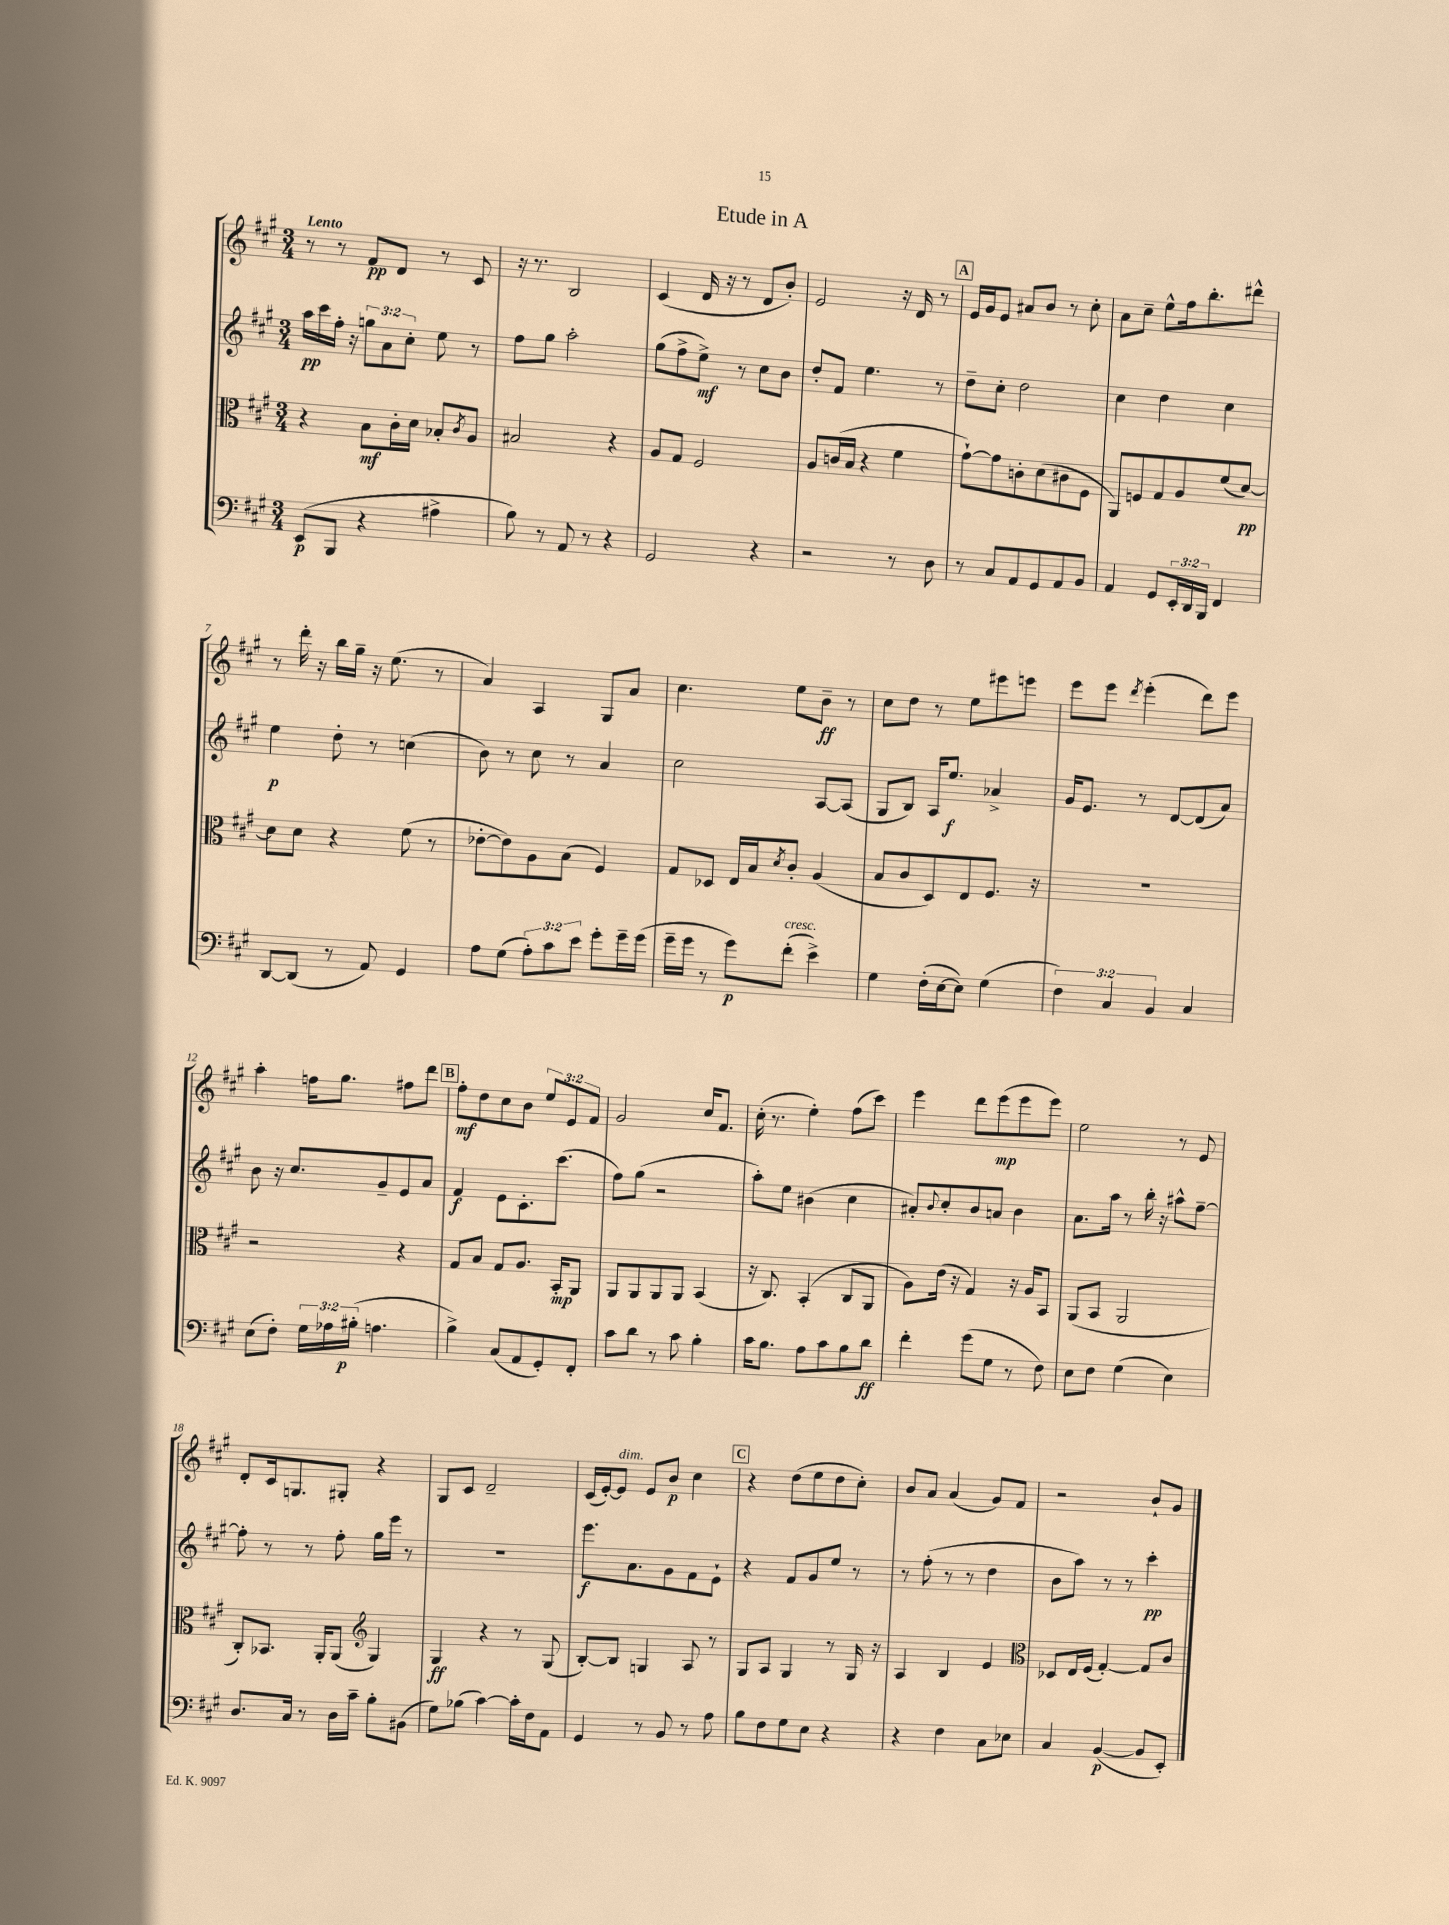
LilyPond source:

\header { title = "Etude in A" }
<<
\new StaffGroup <<
\new Staff = "s0" {
    \clef treble \key a \major \numericTimeSignature \time 3/4 \override Staff.TupletNumber.text = #tuplet-number::calc-fraction-text \tempo "Lento"
    r8 r8 fis'8\pp d'8 r8 cis'8 |
    r16 r8. b2 |
    cis'4( d'16 r16 r8 d'8 b'8-.) |
    e'2 r16 d'16 r8 |
    \mark \markup { \box "A" } e'16 gis'16 e'8 ais'8 b'8 r8 cis''8-. |
    a'8 cis''8-- e''8-^ fis''16 b''8.-. dis'''8-^ |
    r8 d'''16-. r16 b''16 gis''16-- r16 e''8.( r8 |
    a'4) a4 gis8 a'8 |
    cis''4. e''8 b'8--\ff r8 |
    cis''8 d''8 r8 e''8 eis'''8 e'''8 |
    e'''8 e'''8 \acciaccatura { d'''8 } e'''4-.( d'''8) e'''8 |
    a''4-. f''16 gis''8. fis''8 d'''8 |
    \mark \markup { \box "B" } fis''8-.\mf d''8 cis''8 b'8 \tuplet 3/2 { e''8 e'8 fis'8 } |
    gis'2 cis''16 fis'8. |
    cis''16-.( r8. e''4-.) fis''8( cis'''8) |
    e'''4 d'''8 e'''8\mp( e'''8 e'''8) |
    e''2 r8 e'8 |
    d'8-. cis'16 g8. gis8-. r4 |
    gis8 cis'8 d'2-- |
    cis'16( e'16~-.) e'8^\markup { \italic "dim." } e'8 b'8\p cis''4 |
    \mark \markup { \box "C" } r4 d''8( e''8 d''8 cis''8-.) |
    b'8 a'8 a'4( gis'8) fis'8 |
    r2 b'8-! gis'8 \bar "|." |
}
\new Staff = "s1" {
    \clef treble \key a \major \numericTimeSignature \time 3/4 \override Staff.TupletNumber.text = #tuplet-number::calc-fraction-text
    a''16\pp cis'''16 fis''16-. r16 \tuplet 3/2 { g''8 a'8 cis''8-. } e''8 r8 |
    fis''8 gis''8 a''2-. |
    gis''8( fis''8-> e''8->\mf) r8 cis''8 b'8 |
    d''8-. fis'8 e''4. r8 |
    \mark \markup { \box "A" } d''8-- cis''8-. d''2 |
    cis''4 d''4 cis''4 |
    e''4\p d''8-. r8 c''4( |
    b'8) r8 cis''8 r8 a'4 |
    cis''2 a8~ a8( |
    gis8 b8) a16 e''8.\f aes'4-> |
    gis'16 e'8. r8 d'8~ d'8( a'8) |
    b'8 r16 cis''8. gis'8-- e'8 a'8 |
    \mark \markup { \box "B" } fis'4\f e'8 cis'8.-. cis'''8.( |
    fis''8) gis''8( r2 |
    a''8-.) e''8 bis'4( cis''4 |
    ais'8-.) \appoggiatura { b'8 } cis''8-. b'8 a'8 b'4 |
    a'8. a''16 r8 b''16-. r16 ais''8-^ fis''8~-- |
    fis''8-. r8 r8 fis''8-. gis''16 e'''16 r8 |
    R2. |
    e'''8.\f a'8. gis'8 fis'8 e'8-! |
    \mark \markup { \box "C" } r4 fis'8 gis'8 e''8 r8 |
    r8 fis''8-.( r8 r8 d''4 |
    b'8 a''8) r8 r8 cis'''4-.\pp \bar "|." |
}
\new Staff = "s2" {
    \clef alto \key a \major \numericTimeSignature \time 3/4
    r4 b8\mf cis'16-. d'16 bes8-. \acciaccatura { cis'8 } a8 |
    bis2 r4 |
    a8 gis8 fis2 |
    a8 c'16( b16 r4 fis'4 |
    \mark \markup { \box "A" } gis'8~-!) gis'8 c'8-. d'8( cis'8 fis8 |
    a,8) f8 gis8 a8 fis'8( d'8~\pp) |
    d'8 d'8 r4 fis'8( r8 |
    ees'8~-. ees'8) a8 b8( fis4) |
    gis8 des8 e16 b16 \acciaccatura { d'8 } cis'8-. a4( |
    b8 cis'8 d8) e8 fis8. r16 |
    R2. |
    r2 r4 |
    \mark \markup { \box "B" } gis8 b8 gis8 a8. b,16-.\mp a,8 |
    a,8 a,8 a,8 a,8 b,4( |
    r16 cis8.) b,4-.( cis8 a,8 |
    a8) e'16( r16 gis4) r16 a16 b,8 |
    a,8( b,8 a,2 |
    cis8-.) bes,8. a,16-. a,8( \clef treble gis4) |
    gis4\ff r4 r8 gis8( |
    b8~-.) b8 g4 a8 r8 |
    \mark \markup { \box "C" } gis8 a8 gis4 r8 gis16 r16 |
    a4 b4 e'4 |
    \clef alto des8 e16 fis16( gis4~-.) gis8 cis'8 \bar "|." |
}
\new Staff = "s3" {
    \clef bass \key a \major \numericTimeSignature \time 3/4 \override Staff.TupletNumber.text = #tuplet-number::calc-fraction-text
    e,8\p( b,,8 r4 ais4-> |
    b8) r8 a,8 r8 r4 |
    gis,2 r4 |
    r2 r8 d8 |
    \mark \markup { \box "A" } r8 cis8 a,8 gis,8 a,8 b,8 |
    a,4 gis,8 \tuplet 3/2 { e,16-. d,16 b,,16 } fis,4 |
    d,8~ d,8( r8 a,8) gis,4 |
    a8 gis8( \tuplet 3/2 { a8-.) cis'8 e'8 } gis'8-. gis'16-- gis'16( |
    gis'16-- gis'16 r8 gis'8\p) fis'8-.^\markup { \italic "cresc." }( e'4->) |
    gis4 fis16-.( e16~ e8) gis4( |
    \tuplet 3/2 { fis4) cis4 b,4 } cis4 |
    e8( fis8-.) \tuplet 3/2 { gis16 aes16 bis16-.\p( } a4. |
    \mark \markup { \box "B" } b4->) cis8( a,8 gis,8-.) fis,8-. |
    cis'8 d'8 r8 cis'8 b4-. |
    cis'16 b8. a8 cis'8 b8 d'8\ff |
    fis'4-. gis'8( gis8 r8 fis8) |
    e8 fis8 gis4( e4) |
    d8. cis16 r8 d16 cis'16-- b8-. bis,8( |
    gis8) bes8( cis'4~) cis'16-. fis16 a,8 |
    gis,4 r8 b,8 r8 a8 |
    \mark \markup { \box "C" } b8 fis8 gis8 e8 r4 |
    r4 fis4 cis8 ees8 |
    cis4 b,4~\p( b,8 e,8-.) \bar "|." |
}
>>
>>
